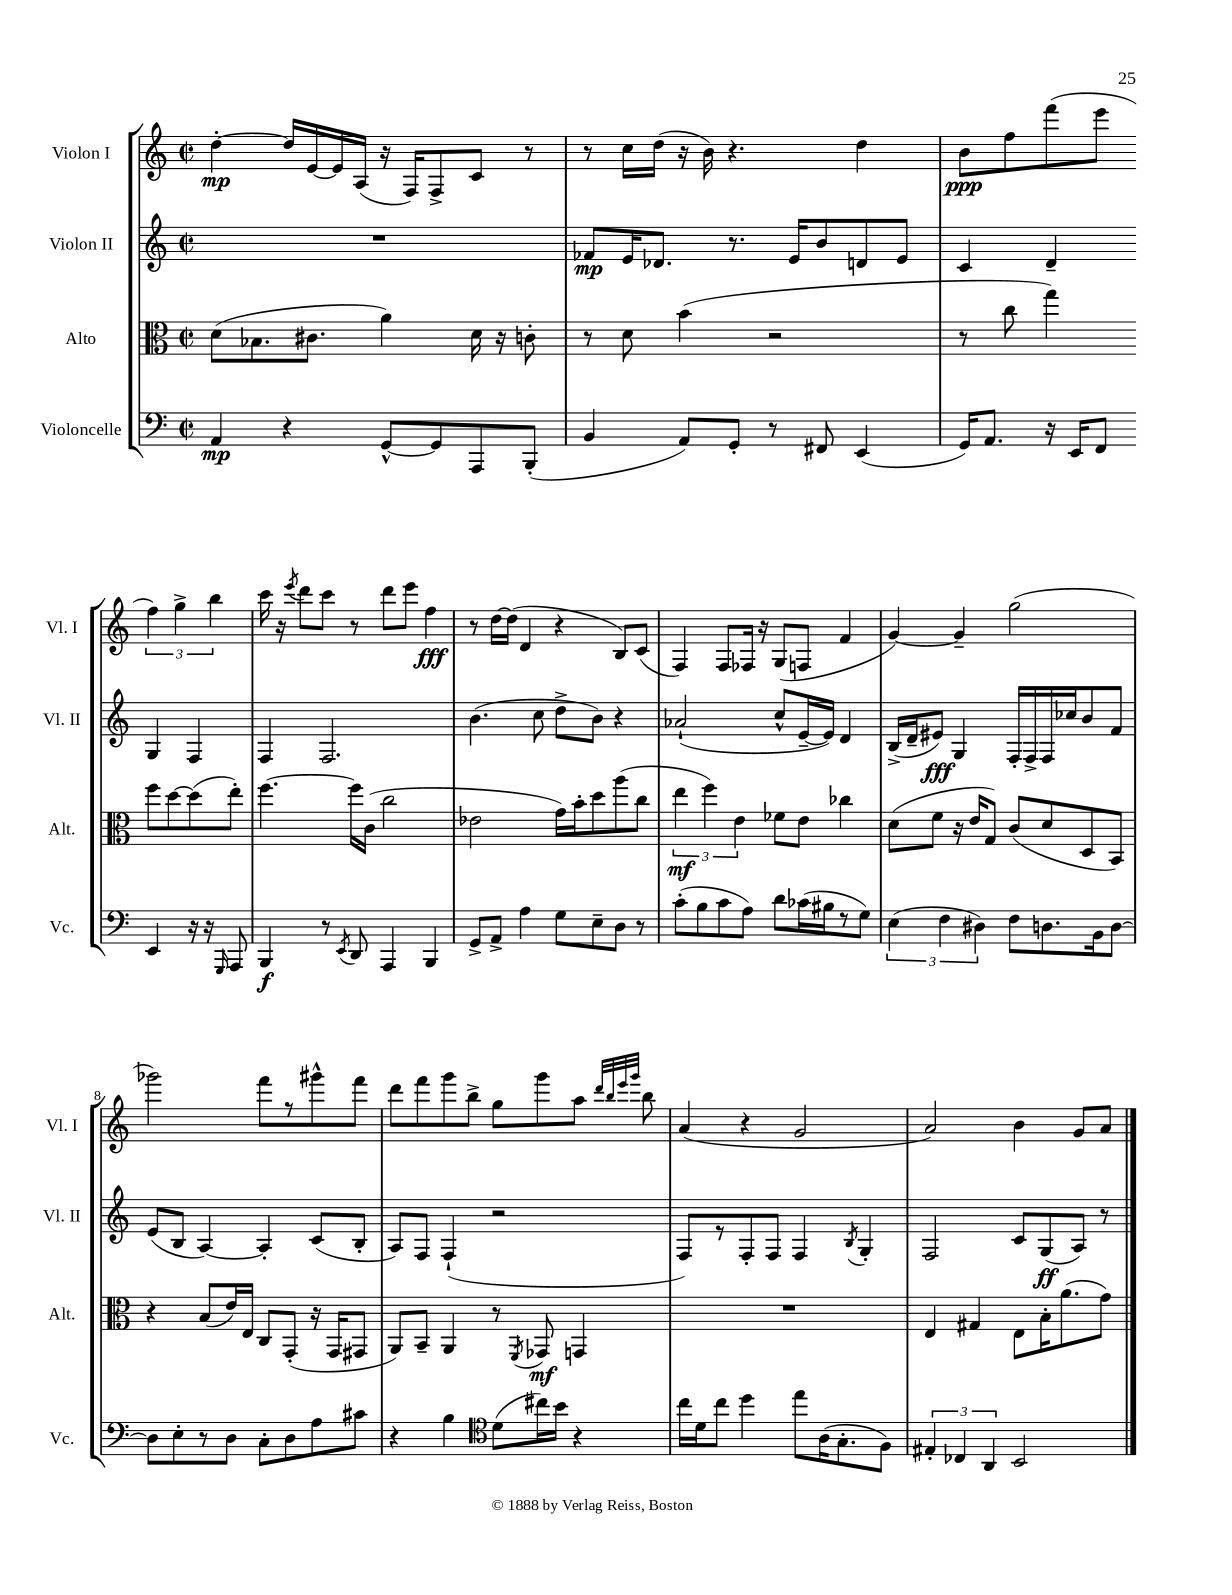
<<
\new StaffGroup <<
\new Staff = "s0" \with { instrumentName = "Violon I" shortInstrumentName = "Vl. I" } {
    \clef treble \key c \major \defaultTimeSignature \time 2/2
    \autoBeamOff d''4~-.\mp d''16[ e'16~ e'16 a16]( r16 f16[) f8-> c'8] r8 |
    r8 c''16[ d''16]( r16 b'16) r4. d''4 |
    b'8[\ppp f''8 f'''8( e'''8] \tuplet 3/2 { f''4) g''4-> b''4 } |
    c'''16 r16 \acciaccatura { e'''8 } d'''8[ c'''8] r8 d'''8[ e'''8] f''4\fff |
    r8 d''16[~ d''16]( d'4 r4 b8[) c'8]( |
    f4) f8[ fes16] r16 g8[( f8] f'4 |
    g'4~) g'4-- g''2( |
    ges'''2) f'''8[ r8 gis'''8-^ f'''8] |
    d'''8[ f'''8 g'''8 b''8]-> g''8[ g'''8 a''8] \grace { d'''32[ b''32 e'''32 g'''32] } b''8 |
    a'4( r4 g'2 |
    a'2) b'4 g'8[ a'8] \bar "|." |
}
\new Staff = "s1" \with { instrumentName = "Violon II" shortInstrumentName = "Vl. II" } {
    \clef treble \key c \major \defaultTimeSignature \time 2/2
    \autoBeamOff R1 |
    fes'8[\mp e'16 des'8.] r8. e'16[ b'8 d'8 e'8] |
    c'4 d'4-- g4 f4 |
    f4 f2. |
    b'4.( c''8 d''8[-> b'8]) r4 |
    aes'2-!( c''8[-^ e'16~-- e'16]) d'4 |
    b16[->( d'16-- eis'8]\fff) g4 f16[-. f16-> f16 ces''16 b'8 f'8] |
    e'8[( b8] a4~) a4-. c'8[( b8]-. |
    a8[) f8] f4-!( r2 |
    f8[) r8 f8-. f8] f4 \acciaccatura { b8 } g4-. |
    f2 c'8[ g8\ff( a8]) r8 \bar "|." |
}
\new Staff = "s2" \with { instrumentName = "Alto" shortInstrumentName = "Alt." } {
    \clef alto \key c \major \defaultTimeSignature \time 2/2
    \autoBeamOff d'8[( bes8. cis'8.] a'4) d'16 r16 c'8-. |
    r8 d'8 b'4( r2 |
    r8 c''8 g''4) f''8[ d''8~ d''8( e''8]-.) |
    f''4.~ f''16[ c'16]( c''2 |
    ees'2 g'16[) b'16-. d''8 a''8( c''8] |
    \tuplet 3/2 { e''4\mf f''4) e'4 } fes'8[ e'8] ces''4 |
    d'8[( f'8] r16 e'16[ g8]) c'8[( d'8 d8 b,8]) |
    r4 b8[( e'16) e16] c8[ g,8]-.( r16 g,16[ gis,8] |
    a,8[) b,8]-- a,4 r8 \acciaccatura { f,8 } ges,8\mf g,4 |
    R1 |
    e4 gis4 e8[ b16-. a'8.( g'8]) \bar "|." |
}
\new Staff = "s3" \with { instrumentName = "Violoncelle" shortInstrumentName = "Vc." } {
    \clef bass \key c \major \defaultTimeSignature \time 2/2
    \autoBeamOff a,4\mp r4 g,8[~-^ g,8 a,,8 b,,8]-.( |
    b,4 a,8[) g,8]-. r8 fis,8 e,4( |
    g,16[) a,8.] r16 e,16[ f,8] e,4 r16 r16 \grace { g,,16 } a,,8 |
    b,,4\f r8 \acciaccatura { e,8 } d,8 a,,4 b,,4 |
    g,8[-> a,8]-> a4 g8[ e8-- d8] r8 |
    c'8[-.( b8 c'8 a8]) d'8[ ces'16( bis16 r8 g8]) |
    \tuplet 3/2 { e4( f4 dis4) } f8[ d8. b,16 d8]~ |
    d8[ e8-. r8 d8] c8[-. d8 a8 cis'8] |
    r4 b4 \clef tenor d'8[( cis''16) b'16] r4 |
    c''16[ d'16 c''8] d''4 e''8[ a16( g8.-. f8]) |
    \tuplet 3/2 { eis4-. ces4 a,4 } b,2 \bar "|." |
}
>>
>>
